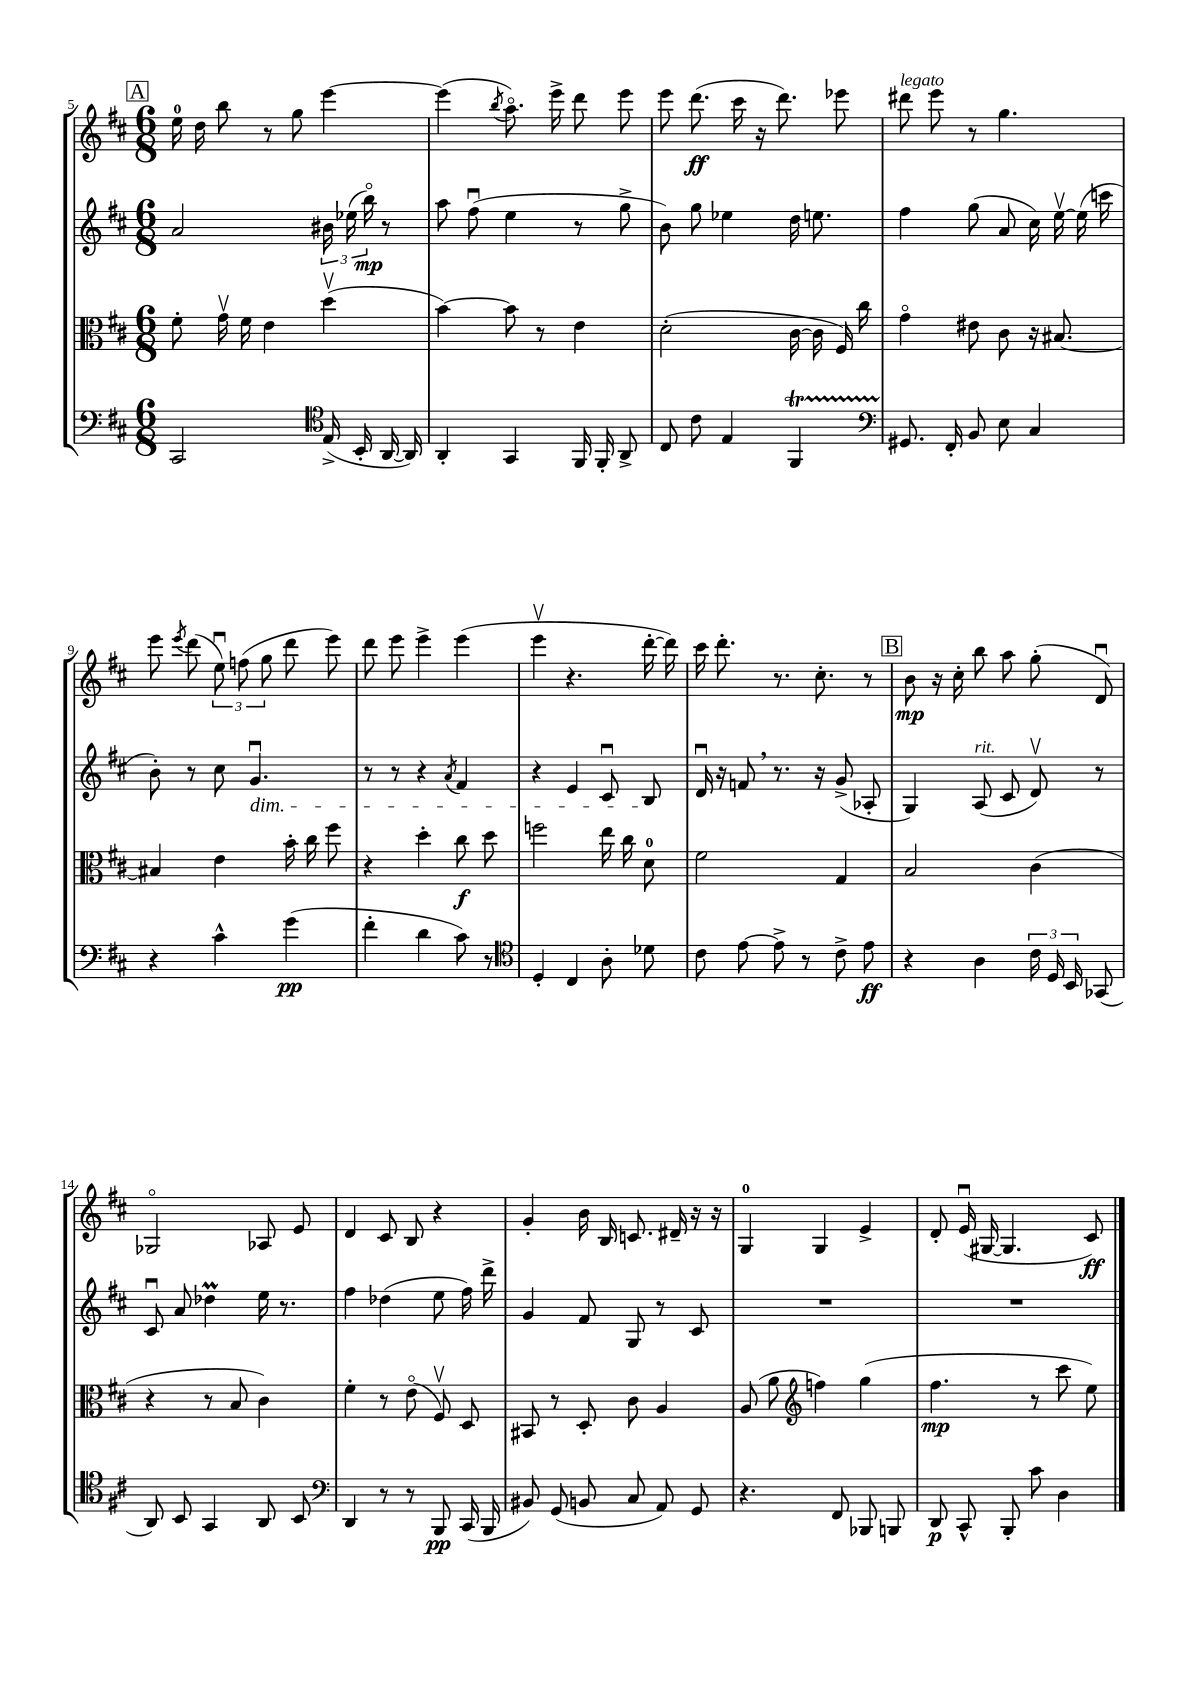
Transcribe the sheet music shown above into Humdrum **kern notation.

**kern	**kern	**kern	**kern
*staff4	*staff3	*staff2	*staff1
*clefF4	*clefC3	*clefG2	*clefG2
*k[f#c#]	*k[f#c#]	*k[f#c#]	*k[f#c#]
*M6/8	*M6/8	*M6/8	*M6/8
2CC#	8f#'	2a	16ee
.	.	.	16dd
.	16gv	.	8bb
.	16f#	.	.
.	4e	.	8r
.	.	.	8gg
*clefC4	*	*	*
(16E^	(4ddv	24b#	[4eee
.	.	(24ee-	.
16BB'	.	.	.
.	.	24bbo)	.
[16AA	.	8r	.
16AA])	.	.	.
=	=	=	=
4AA'	[4b)	8aa	(4eee]
.	.	(8ff#u	.
.	.	.	8qbb
4GG	8b]	4ee	8.aao)
.	8r	.	.
.	.	.	16eee^
16FF#	4e	8r	8ddd
16FF#'	.	.	.
8AA^	.	8gg^	8eee
=	=	=	=
8C#	(2d'	8b)	8eee
8c#	.	8gg	(8.ddd
4E	.	4ee-	.
.	.	.	16ccc#
.	.	.	16r
.	.	.	8.ddd)
4FF#	[16c#	16dd	.
.	16c#]	8.ee	.
.	16F#)	.	8eee-
.	16cc#	.	.
=	=	=	=
*clefF4	*	*	*
8.GG#	4go	4ff#	8ddd#
.	.	.	8eee
16FF#'	.	.	.
8BB	8e#	(8gg	8r
8E	8c#	8a	4.gg
4C#	16r	16cc#)	.
.	[8.B#	[16eev	.
.	.	(16ee]	.
.	.	16ccc	.
=	=	=	=
4r	4B#]	8b')	8eee
.	.	.	8qeee
.	.	8r	(8ddd
4c#^^	4e	8cc#	12eeu)
.	.	.	(12ff
.	.	4.gu	.
.	.	.	12gg
(4g	16b'	.	8ddd
.	16cc#	.	.
.	8ff#	.	8eee)
=	=	=	=
4f#'	4r	8r	8ddd
.	.	8r	8eee
4d	4dd'	4r	4eee^
.	.	8qa	.
8c#)	8cc#	4f#	(4eee
8r	8dd	.	.
=	=	=	=
*clefC4	*	*	*
4D'	2ff	4r	4eeev
4C#	.	4e	4.r
8A'	16ee	8c#u	.
.	16cc#	.	.
8d-	8d	8B	[16ddd'
.	.	.	16ddd])
=	=	=	=
8c#	2f#	16du	16ccc#
.	.	16r	8.ddd'
[8e	.	8f	.
8e^]	.	8.r	8.r
8r	.	.	.
.	.	16r	8.cc#'
8c#^	4G	(8g^	.
8e	.	8A-'	8r
=	=	=	=
4r	2B	4G)	8b
.	.	.	16r
.	.	.	16cc#'
4A	.	(8A	8bb
.	.	8c#	8aa
24c#	(4c#	8dv)	(8gg'
24D	.	.	.
24BB	.	.	.
(8GG-	.	8r	8du)
=	=	=	=
8AA)	4r	8c#u	2G-o
8BB	.	8a	.
4GG	8r	4dd-	.
.	8B	.	.
8AA	4c#)	16ee	8A-
.	.	8.r	.
8BB	.	.	8e
=	=	=	=
*clefF4	*	*	*
4DD	4f#'	4ff#	4d
8r	8r	(4dd-	8c#
8r	(8eo	.	8B
8BBB	8F#v)	8ee	4r
(16CC#	8D	16ff#)	.
16BBB	.	16ddd^	.
=	=	=	=
8BB#)	8BB#	4g	4g'
(8GG	8r	.	.
8BB	8D'	8f#	16b
.	.	.	16B
8C#	8c#	8G	8.c
8AA)	4A	8r	.
.	.	.	16d#~
8GG	.	8c#	16r
.	.	.	16r
=	=	=	=
4.r	(8A	2.r	4G
.	8a	.	.
*	*clefG2	*	*
.	4ff)	.	4G
8FF#	.	.	.
8BBB-	(4gg	.	4e^
8BBB	.	.	.
=	=	=	=
8DD	4.ff#	2.r	8d'
8CC#^^	.	.	(16eu
.	.	.	[16G#
8BBB'	.	.	4.G#]
8c#	8r	.	.
4D	8ccc#	.	.
.	8ee)	.	8c#)
==	==	==	==
*-	*-	*-	*-
